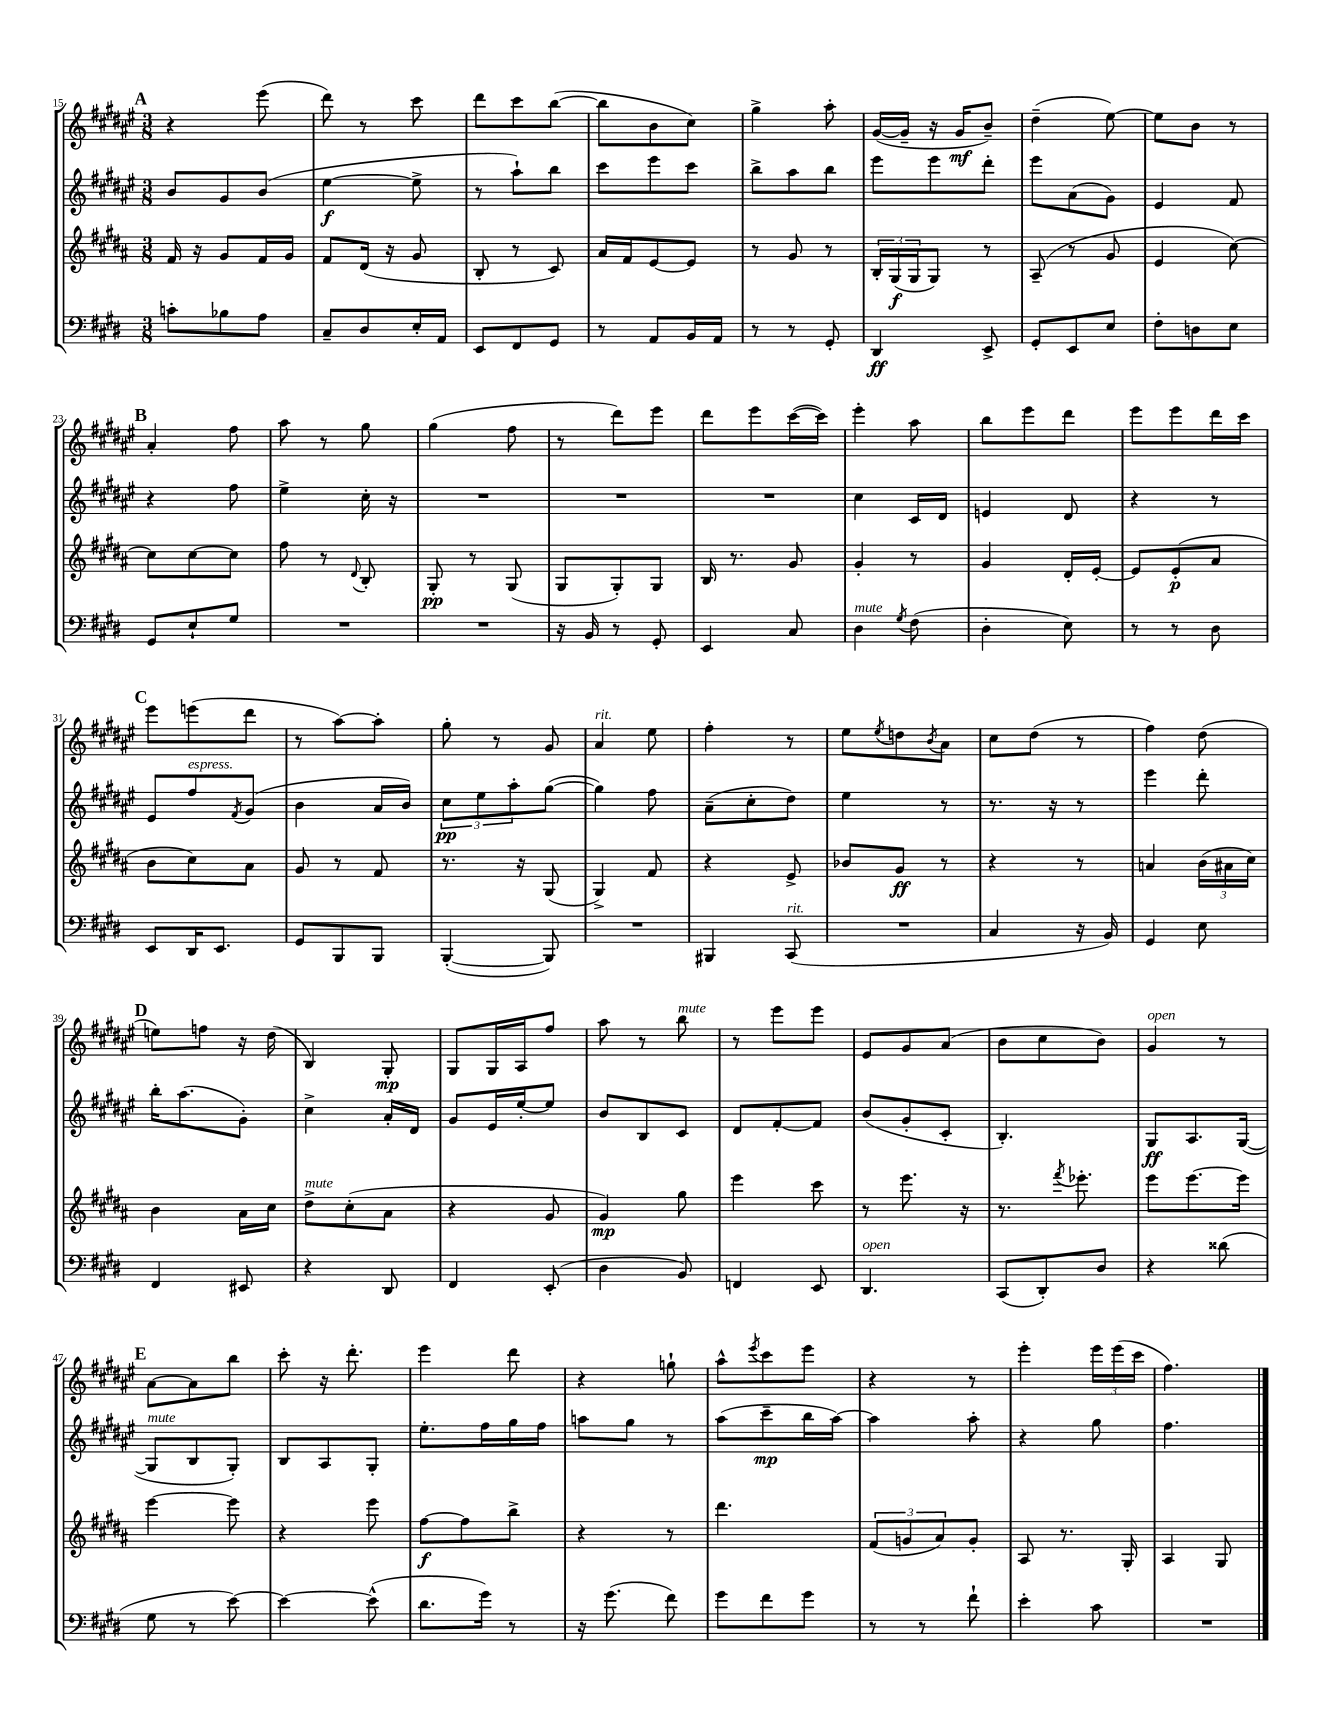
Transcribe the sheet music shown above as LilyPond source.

<<
\new StaffGroup <<
\new Staff = "s0" {
    \clef treble \key fis \major \numericTimeSignature \time 3/8
    \mark \markup { \bold "A" } r4 eis'''8( |
    dis'''8) r8 cis'''8 |
    dis'''8 cis'''8 b''8~( |
    b''8 b'8 cis''8) |
    gis''4-> ais''8-. |
    gis'16~( gis'16-- r16 gis'16\mf b'8--) |
    dis''4--( eis''8~) |
    eis''8 b'8 r8 |
    \mark \markup { \bold "B" } ais'4-. fis''8 |
    ais''8 r8 gis''8 |
    gis''4( fis''8 |
    r8 dis'''8) eis'''8 |
    dis'''8 eis'''8 cis'''16~( cis'''16) |
    eis'''4-. ais''8 |
    b''8 eis'''8 dis'''8 |
    eis'''8 eis'''8 dis'''16 cis'''16 |
    \mark \markup { \bold "C" } eis'''8 e'''8( dis'''8 |
    r8 ais''8~) ais''8-. |
    gis''8-. r8 gis'8 |
    ais'4^\markup { \italic "rit." } eis''8 |
    fis''4-. r8 |
    eis''8 \acciaccatura { eis''8 } d''8 \acciaccatura { b'8 } ais'8 |
    cis''8 dis''8( r8 |
    fis''4) dis''8( |
    \mark \markup { \bold "D" } e''8) f''8 r16 dis''16( |
    b4) gis8-.\mp |
    gis8 gis16 ais16 fis''8 |
    ais''8 r8 b''8^\markup { \italic "mute" } |
    r8 eis'''8 eis'''8 |
    eis'8 gis'8 ais'8( |
    b'8 cis''8 b'8) |
    gis'4^\markup { \italic "open" } r8 |
    \mark \markup { \bold "E" } ais'8~ ais'8 b''8 |
    cis'''8-. r16 dis'''8.-. |
    eis'''4 dis'''8 |
    r4 g''8-! |
    ais''8-^ \acciaccatura { eis'''8 } cis'''8 eis'''8 |
    r4 r8 |
    eis'''4-. \tuplet 3/2 { eis'''16 eis'''16( cis'''16 } |
    fis''4.) \bar "|." |
}
\new Staff = "s1" {
    \clef treble \key fis \major \numericTimeSignature \time 3/8
    \mark \markup { \bold "A" } b'8 gis'8 b'8( |
    eis''4~\f eis''8-> |
    r8 ais''8-!) b''8 |
    cis'''8 eis'''8 cis'''8 |
    b''8-> ais''8 b''8 |
    eis'''8 eis'''8 dis'''8-. |
    eis'''8 ais'8( gis'8) |
    eis'4 fis'8 |
    \mark \markup { \bold "B" } r4 fis''8 |
    eis''4-> cis''16-. r16 |
    R4. |
    R4. |
    R4. |
    cis''4 cis'16 dis'16 |
    e'4 dis'8 |
    r4 r8 |
    \mark \markup { \bold "C" } eis'8 fis''8^\markup { \italic "espress." } \acciaccatura { fis'8 } gis'8( |
    b'4 ais'16 b'16) |
    \tuplet 3/2 { cis''8\pp eis''8 ais''8-. } gis''8~( |
    gis''4) fis''8 |
    ais'8--( cis''8-. dis''8) |
    eis''4 r8 |
    r8. r16 r8 |
    eis'''4 dis'''8-. |
    \mark \markup { \bold "D" } b''16-. ais''8.( gis'8-.) |
    cis''4-> ais'16-. dis'16 |
    gis'8 eis'16 eis''16~-. eis''8 |
    b'8 b8 cis'8 |
    dis'8 fis'8~-. fis'8 |
    b'8( gis'8-. cis'8-. |
    b4.-.) |
    gis8\ff ais8. gis16~( |
    \mark \markup { \bold "E" } gis8^\markup { \italic "mute" } b8 gis8-.) |
    b8 ais8 gis8-. |
    eis''8.-. fis''16 gis''16 fis''16 |
    a''8 gis''8 r8 |
    ais''8( cis'''8--\mp b''16 ais''16~) |
    ais''4 ais''8-. |
    r4 gis''8 |
    fis''4. \bar "|." |
}
\new Staff = "s2" {
    \clef treble \key b \major \numericTimeSignature \time 3/8
    \mark \markup { \bold "A" } fis'16 r16 gis'8 fis'16 gis'16 |
    fis'8 dis'16( r16 gis'8 |
    b8-. r8 cis'8) |
    ais'16 fis'16 e'8~ e'8 |
    r8 gis'8 r8 |
    \tuplet 3/2 { b16-. gis16\f( gis16 } gis8) r8 |
    ais8--( r8 gis'8 |
    e'4 cis''8~) |
    \mark \markup { \bold "B" } cis''8 cis''8~ cis''8 |
    fis''8 r8 \appoggiatura { dis'8 } b8-. |
    gis8-.\pp r8 gis8( |
    gis8 gis8-.) gis8 |
    b16 r8. gis'8 |
    gis'4-. r8 |
    gis'4 dis'16-. e'16~-. |
    e'8 e'8-.\p( ais'8 |
    \mark \markup { \bold "C" } b'8 cis''8) ais'8 |
    gis'8 r8 fis'8 |
    r8. r16 gis8( |
    gis4->) fis'8 |
    r4 e'8-> |
    bes'8 gis'8\ff r8 |
    r4 r8 |
    a'4 \tuplet 3/2 { b'16( ais'16 cis''16) } |
    \mark \markup { \bold "D" } b'4 ais'16 cis''16 |
    dis''8->^\markup { \italic "mute" } cis''8-.( ais'8 |
    r4 gis'8 |
    gis'4\mp) gis''8 |
    e'''4 cis'''8 |
    r8 e'''8. r16 |
    r8. \acciaccatura { fis'''8 } ees'''8.-. |
    e'''8 e'''8.~ e'''16 |
    \mark \markup { \bold "E" } e'''4~ e'''8 |
    r4 e'''8 |
    fis''8~\f fis''8 b''8-> |
    r4 r8 |
    dis'''4. |
    \tuplet 3/2 { fis'8( g'8 ais'8) } g'8-. |
    ais8 r8. gis16-. |
    ais4 gis8 \bar "|." |
}
\new Staff = "s3" {
    \clef bass \key e \major \numericTimeSignature \time 3/8
    \mark \markup { \bold "A" } c'8-. bes8 a8 |
    cis8-- dis8 e16-. a,16 |
    e,8 fis,8 gis,8 |
    r8 a,8 b,16 a,16 |
    r8 r8 gis,8-. |
    dis,4\ff e,8-> |
    gis,8-. e,8 e8 |
    fis8-. d8 e8 |
    \mark \markup { \bold "B" } gis,8 e8-! gis8 |
    R4. |
    R4. |
    r16 b,16 r8 gis,8-. |
    e,4 cis8 |
    dis4^\markup { \italic "mute" } \acciaccatura { gis8 } fis8( |
    dis4-. e8) |
    r8 r8 dis8 |
    \mark \markup { \bold "C" } e,8 dis,16 e,8. |
    gis,8 b,,8 b,,8 |
    b,,4~-.( b,,8) |
    R4. |
    bis,,4 cis,8^\markup { \italic "rit." }( |
    R4. |
    cis4 r16 b,16) |
    gis,4 e8 |
    \mark \markup { \bold "D" } fis,4 eis,8 |
    r4 dis,8 |
    fis,4 e,8-.( |
    dis4 b,8) |
    f,4 e,8 |
    dis,4.^\markup { \italic "open" } |
    cis,8( dis,8-.) dis8 |
    r4 disis'8( |
    \mark \markup { \bold "E" } gis8 r8 e'8~) |
    e'4~ e'8-^( |
    dis'8. gis'16) r8 |
    r16 gis'8.( fis'8) |
    gis'8 fis'8 gis'8 |
    r8 r8 fis'8-! |
    e'4-. cis'8 |
    R4. \bar "|." |
}
>>
>>
\layout { \context { \Score currentBarNumber = #15 } }
